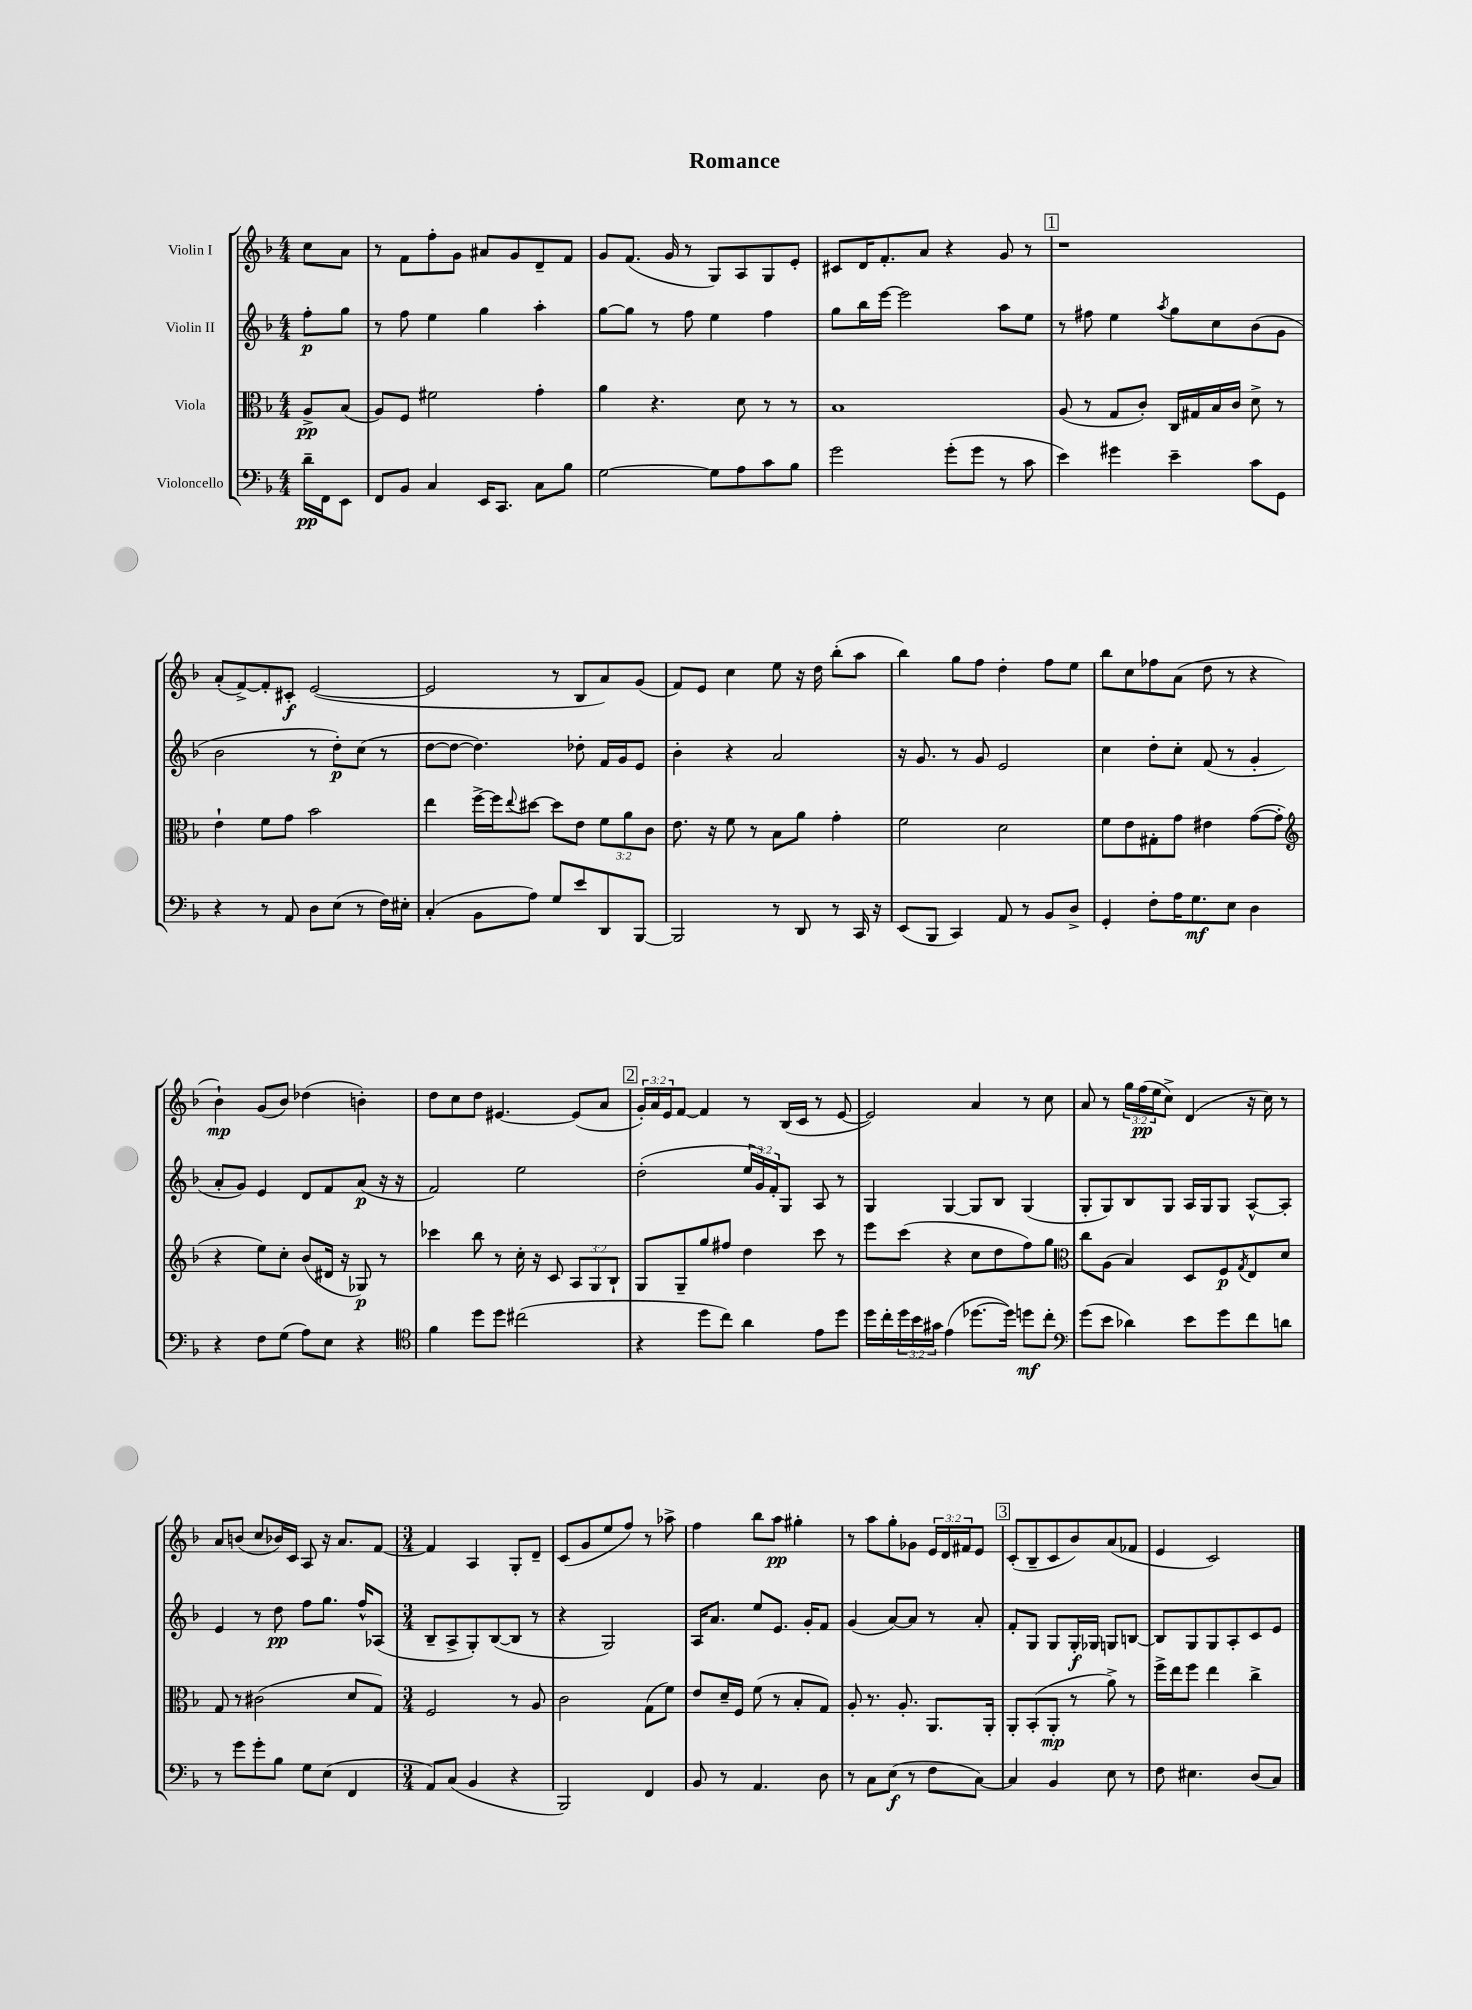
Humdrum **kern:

**kern	**dynam	**kern	**dynam	**kern	**dynam	**kern	**dynam
*part4	*part4	*part3	*part3	*part2	*part2	*part1	*part1
*staff4	*staff4	*staff3	*staff3	*staff2	*staff2	*staff1	*staff1
*I"Violoncello	*	*I"Viola	*	*I"Violin II	*	*I"Violin I	*
*clefF4	*	*clefC3	*	*clefG2	*	*clefG2	*
*k[b-]	*	*k[b-]	*	*k[b-]	*	*k[b-]	*
*M4/4	*	*M4/4	*	*M4/4	*	*M4/4	*
=	=	=	=	=	=	=	=
16d~\LL	pp	8A^/L	pp	8ff'\L	p	8cc\L	.
16FF\J	.	.	.	.	.	.	.
8EE\J	.	(8B-/J	.	8gg\J	.	8a\J	.
=1	=1	=1	=1	=1	=1	=1	=1
8FF/L	.	8A/L)	.	8r	.	8r	.
8BB-/J	.	8F/J	.	8ff\	.	8f\L	.
4C/	.	2f#X\	.	4ee\	.	8ff'\	.
.	.	.	.	.	.	8g\J	.
16EE/KL	.	.	.	4gg\	.	8a#X/L	.
8.CC/J	.	.	.	.	.	.	.
.	.	.	.	.	.	8g/	.
8C\L	.	4g'\	.	4aa'\	.	8d~/	.
8B-\J	.	.	.	.	.	8f/J	.
=2	=2	=2	=2	=2	=2	=2	=2
[2G\	.	4a\	.	[8gg\L	.	8g/L	.
.	.	.	.	8gg\J]	.	(8.f/J	.
.	.	4.r	.	8r	.	.	.
.	.	.	.	.	.	16g/	.
.	.	.	.	8ff\	.	8r	.
8G\L]	.	.	.	4ee\	.	8G/L)	.
8A\	.	8d\	.	.	.	8A/	.
8c\	.	8r	.	4ff\	.	8G/	.
8B-\J	.	8r	.	.	.	8e'/J	.
=3	=3	=3	=3	=3	=3	=3	=3
2g\	.	1B-	.	8gg\L	.	8c#X/L	.
.	.	.	.	16bb-\L	.	16d/K	.
.	.	.	.	[16eee\JJ	.	8.f'/	.
.	.	.	.	2eee\]	.	.	.
.	.	.	.	.	.	8a/J	.
(8g'\L	.	.	.	.	.	4r	.
8g\J	.	.	.	.	.	.	.
8r	.	.	.	8aa\L	.	8g/	.
8c\	.	.	.	8ee\J	.	8r	.
!!LO:REH:place=s1:t=1
=4	=4	=4	=4	=4	=4	=4	=4
4e\)	.	(8A/	.	8r	.	1r	.
.	.	8r	.	8ff#X\	.	.	.
4g#X\	.	8G/L	.	4ee\	.	.	.
.	.	8c'/J)	.	.	.	.	.
.	.	.	.	8qaa/	.	.	.
4e~\	.	16C/LL	.	8gg\L	.	.	.
.	.	16G#X/	.	.	.	.	.
.	.	16B-/	.	8cc\	.	.	.
.	.	16c/JJ	.	.	.	.	.
8c\L	.	8d^\	.	(8b-\	.	.	.
8GG\J	.	8r	.	8g\J	.	.	.
!!LO:LB:g=z
=5	=5	=5	=5	=5	=5	=5	=5
4r	.	4e`\	.	2b-\	.	(8a'/L	.
.	.	.	.	.	.	[8f^/)	.
8r	.	8f\L	.	.	.	8f'/]	.
8AA/	.	8g\J	.	.	.	8c#X'/J	f
8D\L	.	2b-\	.	8r	.	([2e/	.
(8E\J	.	.	.	8dd'\L)	p	.	.
8r	.	.	.	(8cc\J	.	.	.
16F\LL)	.	.	.	8r	.	.	.
16E#X'\JJ	.	.	.	.	.	.	.
=6	=6	=6	=6	=6	=6	=6	=6
(4C'/	.	4ee\	.	[8dd\L	.	2e/]	.
.	.	.	.	8dd\J_	.	.	.
8BB-\L	.	[16ff^\LL	.	4.dd\])	.	.	.
.	.	16ff\J]	.	.	.	.	.
.	.	8qqee/	.	.	.	.	.
8A\J)	.	[8dd#X\J	.	.	.	.	.
8G/L	.	8dd#\L]	.	.	.	8r	.
8e/	.	8e\J	.	8dd-X'\	.	8B-/L	.
8DD/	.	12f\L	.	16f/LL	.	8a/)	.
.	.	.	.	16g/J	.	.	.
.	.	12a\	.	.	.	.	.
[8BBB-/J	.	.	.	8e/J	.	(8g/J	.
.	.	12c\J	.	.	.	.	.
=7	=7	=7	=7	=7	=7	=7	=7
2BBB-/]	.	8.e\	.	4b-'\	.	8f/L)	.
.	.	.	.	.	.	8e/J	.
.	.	16r	.	.	.	.	.
.	.	8f\	.	4r	.	4cc\	.
.	.	8r	.	.	.	.	.
8r	.	8B-\L	.	2a/	.	8ee\	.
8DD/	.	8a\J	.	.	.	16r	.
.	.	.	.	.	.	16dd\	.
8r	.	4g'\	.	.	.	(8bb-'\L	.
16CC/	.	.	.	.	.	8aa\J	.
16r	.	.	.	.	.	.	.
=8	=8	=8	=8	=8	=8	=8	=8
(8EE/L	.	2f\	.	16r	.	4bb-\)	.
.	.	.	.	8.g/	.	.	.
8BBB-/J	.	.	.	.	.	.	.
4CC/)	.	.	.	8r	.	8gg\L	.
.	.	.	.	8g/	.	8ff\J	.
8AA/	.	2d\	.	2e/	.	4dd'\	.
8r	.	.	.	.	.	.	.
8BB-/L	.	.	.	.	.	8ff\L	.
8D^/J	.	.	.	.	.	8ee\J	.
=9	=9	=9	=9	=9	=9	=9	=9
4GG'/	.	8f\L	.	4cc\	.	8bb-\L	.
.	.	8e\	.	.	.	8cc\	.
8F'\L	.	8G#X'\	.	8dd'\L	.	8ff-X\	.
16A\K	.	8g\J	.	8cc'\J	.	(8a\J	.
8.G\	mf	.	.	.	.	.	.
.	.	4e#X\	.	(8f/	.	8dd\	.
8E\J	.	.	.	8r	.	8r	.
4D\	.	([8g\L	.	4g'/	.	4r	.
.	.	8g'\J]	.	.	.	.	.
!!LO:LB:g=z
=10	=10	=10	=10	=10	=10	=10	=10
*	*	*clefG2	*	*	*	*	*
4r	.	4r	.	8a'/L	.	4b-`\)	mp
.	.	.	.	8g/J)	.	.	.
8F\L	.	8ee\L)	.	4e/	.	(8g/L	.
(8G\J	.	8cc'\J	.	.	.	8b-/J)	.
8A\L)	.	(8b-/L	.	8d/L	.	(4dd-X\	.
8E\J	.	16d#X/Jk	.	8f/	.	.	.
.	.	16r	.	.	.	.	.
4r	.	8G-X/)	p	(8a/J	p	4bn'\)	.
.	.	8r	.	16r	.	.	.
.	.	.	.	16r	.	.	.
=11	=11	=11	=11	=11	=11	=11	=11
*clefC4	*	*	*	*	*	*	*
4f\	.	4ccc-X\	.	2f/)	.	8dd\L	.
.	.	.	.	.	.	8cc\	.
8dd\L	.	8bb-\	.	.	.	8dd\J	.
8dd\J	.	8r	.	.	.	[4.e#X/	.
(2cc#X\	.	16cc'\	.	2ee\	.	.	.
.	.	16r	.	.	.	.	.
.	.	8c/	.	.	.	.	.
.	.	12A/L	.	.	.	(8e#/L]	.
.	.	12G/	.	.	.	.	.
.	.	.	.	.	.	8a/J	.
.	.	12B-`/J	.	.	.	.	.
!!LO:REH:place=s1:t=2
=12	=12	=12	=12	=12	=12	=12	=12
4r	.	8G/L	.	(2dd'\	.	24g'/LL)	.
.	.	.	.	.	.	24a/	.
.	.	.	.	.	.	24e/J	.
.	.	8G~/	.	.	.	[8f/J	.
8dd\L	.	8gg/	.	.	.	4f/]	.
8cc\J)	.	8ff#X/J	.	.	.	.	.
4a\	.	4dd\	.	24ee/LL	.	8r	.
.	.	.	.	24g/)	.	.	.
.	.	.	.	24f'/J	.	.	.
.	.	.	.	8G/J	.	(16B-/LL	.
.	.	.	.	.	.	16c/JJ	.
8e\L	.	8ccc\	.	8A/	.	8r	.
8dd\J	.	8r	.	8r	.	[8e/	.
=13	=13	=13	=13	=13	=13	=13	=13
16dd\LL	.	8eee\L	.	4G/	.	2e/])	.
16cc'\	.	.	.	.	.	.	.
24dd\	.	(8ccc\J	.	.	.	.	.
24b-\	.	.	.	.	.	.	.
24g#X\JJ	.	.	.	.	.	.	.
(4e\	.	4r	.	[4G/	.	.	.
[8.dd-X\L	.	8cc\L	.	8G/L]	.	4a/	.
.	.	8dd\	.	8B-/J	.	.	.
16dd-\Jk])	.	.	.	.	.	.	.
8ddn\L	mf	8ff\)	.	(4G/	.	8r	.
8cc'\J	.	8gg\J	.	.	.	8cc\	.
=14	=14	=14	=14	=14	=14	=14	=14
*clefF4	*	*clefC3	*	*	*	*	*
(8g\L	.	8cc\L	.	8G'/L	.	8a/	.
8e\J	.	(8A\J	.	8G/)	.	8r	.
4d-X\)	.	4B-/)	.	8B-/	.	24gg\LL	.
.	.	.	.	.	.	(24ff\	pp
.	.	.	.	.	.	24ee\J	.
.	.	.	.	8G/J	.	8cc^\J)	.
8e\L	.	8D/L	.	16A/LL	.	(4d/	.
.	.	.	.	16G/J	.	.	.
8g\	.	8F/	p	8G/J	.	.	.
.	.	8qG/	.	.	.	.	.
8f\	.	8E/	.	[8A^^/L	.	16r	.
.	.	.	.	.	.	16cc\)	.
8dn\J	.	8d/J	.	8A'/J]	.	8r	.
!!LO:LB:g=z
=15	=15	=15	=15	=15	=15	=15	=15
8r	.	8G/	.	4e/	.	8a/L	.
8g\L	.	8r	.	.	.	(8bn/J	.
8g'\	.	(2c#X\	.	8r	.	8cc/L	.
8B-\J	.	.	.	8dd\	pp	16b-X/L)	.
.	.	.	.	.	.	16c/JJ	.
8G\L	.	.	.	8ff\L	.	8A/	.
(8E\J	.	.	.	8.gg\J	.	16r	.
.	.	.	.	.	.	8.a/L	.
4FF/	.	8d/L	.	.	.	.	.
.	.	.	.	16ff^^/KL	.	.	.
.	.	8G/J)	.	(8A-X/J	.	[8f/J	.
=16	=16	=16	=16	=16	=16	=16	=16
*M3/4	*	*M3/4	*	*M3/4	*	*M3/4	*
8AA/L)	.	2F/	.	8B-~/L	.	4f/]	.
(8C/J	.	.	.	8A^/	.	.	.
4BB-/	.	.	.	8G'/)	.	4A/	.
.	.	.	.	([8B-/	.	.	.
4r	.	8r	.	8B-/J]	.	8G'/L	.
.	.	8A/	.	8r	.	8d~/J	.
=17	=17	=17	=17	=17	=17	=17	=17
2BBB-/)	.	2c\	.	4r	.	(8c/L	.
.	.	.	.	.	.	8g/	.
.	.	.	.	2G/)	.	8ee/	.
.	.	.	.	.	.	8ff/J)	.
4FF/	.	(8G\L	.	.	.	8r	.
.	.	8f\J)	.	.	.	8aa-X^\	.
=18	=18	=18	=18	=18	=18	=18	=18
8BB-/	.	8e/L	.	16A/KL	.	4ff\	.
.	.	.	.	8.a/J	.	.	.
8r	.	16d~/L	.	.	.	.	.
.	.	16F/JJ	.	.	.	.	.
4.AA/	.	(8f\	.	8ee/L	.	8bb-\L	.
.	.	8r	.	8.e/J	.	8aa\J	pp
.	.	8B-'/L	.	.	.	4gg#X'\	.
.	.	.	.	16g'/KL	.	.	.
8D\	.	8G/J)	.	8f/J	.	.	.
=19	=19	=19	=19	=19	=19	=19	=19
8r	.	8A'/	.	(4g/	.	8r	.
8C\L	.	8.r	.	.	.	8aa\L	.
(8E\J	f	.	.	[8a/L)	.	8gg'\	.
.	.	8.A'/	.	.	.	.	.
8r	.	.	.	8a/J]	.	8g-X\J	.
8F\L	.	8.AA/L	.	8r	.	24e/LL	.
.	.	.	.	.	.	24d/	.
.	.	.	.	.	.	24f#X/J	.
[8C\J)	.	.	.	8a'/	.	8e/J	.
.	.	16AA'/Jk	.	.	.	.	.
!!LO:REH:place=s1:t=3
=20	=20	=20	=20	=20	=20	=20	=20
4C/]	.	8AA'/L	.	8f'/L	.	(8c'/L	.
.	.	(8BB-'/	.	8G/J	.	8B-~/	.
4BB-/	.	8AA'/J	mp	8G/L	.	8c/	.
.	.	8r	.	16G'/L	f	8b-/)	.
.	.	.	.	16G-X/JJ	.	.	.
8E\	.	8a^\)	.	8Gn/L	.	(8a/	.
8r	.	8r	.	[8Bn/J	.	8f-X/J	.
=21	=21	=21	=21	=21	=21	=21	=21
8F\	.	16ff^\LL	.	8B/L]	.	4e/	.
.	.	16ee\J	.	.	.	.	.
4.E#X\	.	8ff\J	.	8G/	.	.	.
.	.	4ee\	.	8G/	.	2c/)	.
.	.	.	.	8A'/	.	.	.
(8D/L	.	4cc^\	.	8c/	.	.	.
8C/J)	.	.	.	8e/J	.	.	.
==	==	==	==	==	==	==	==
*-	*-	*-	*-	*-	*-	*-	*-
